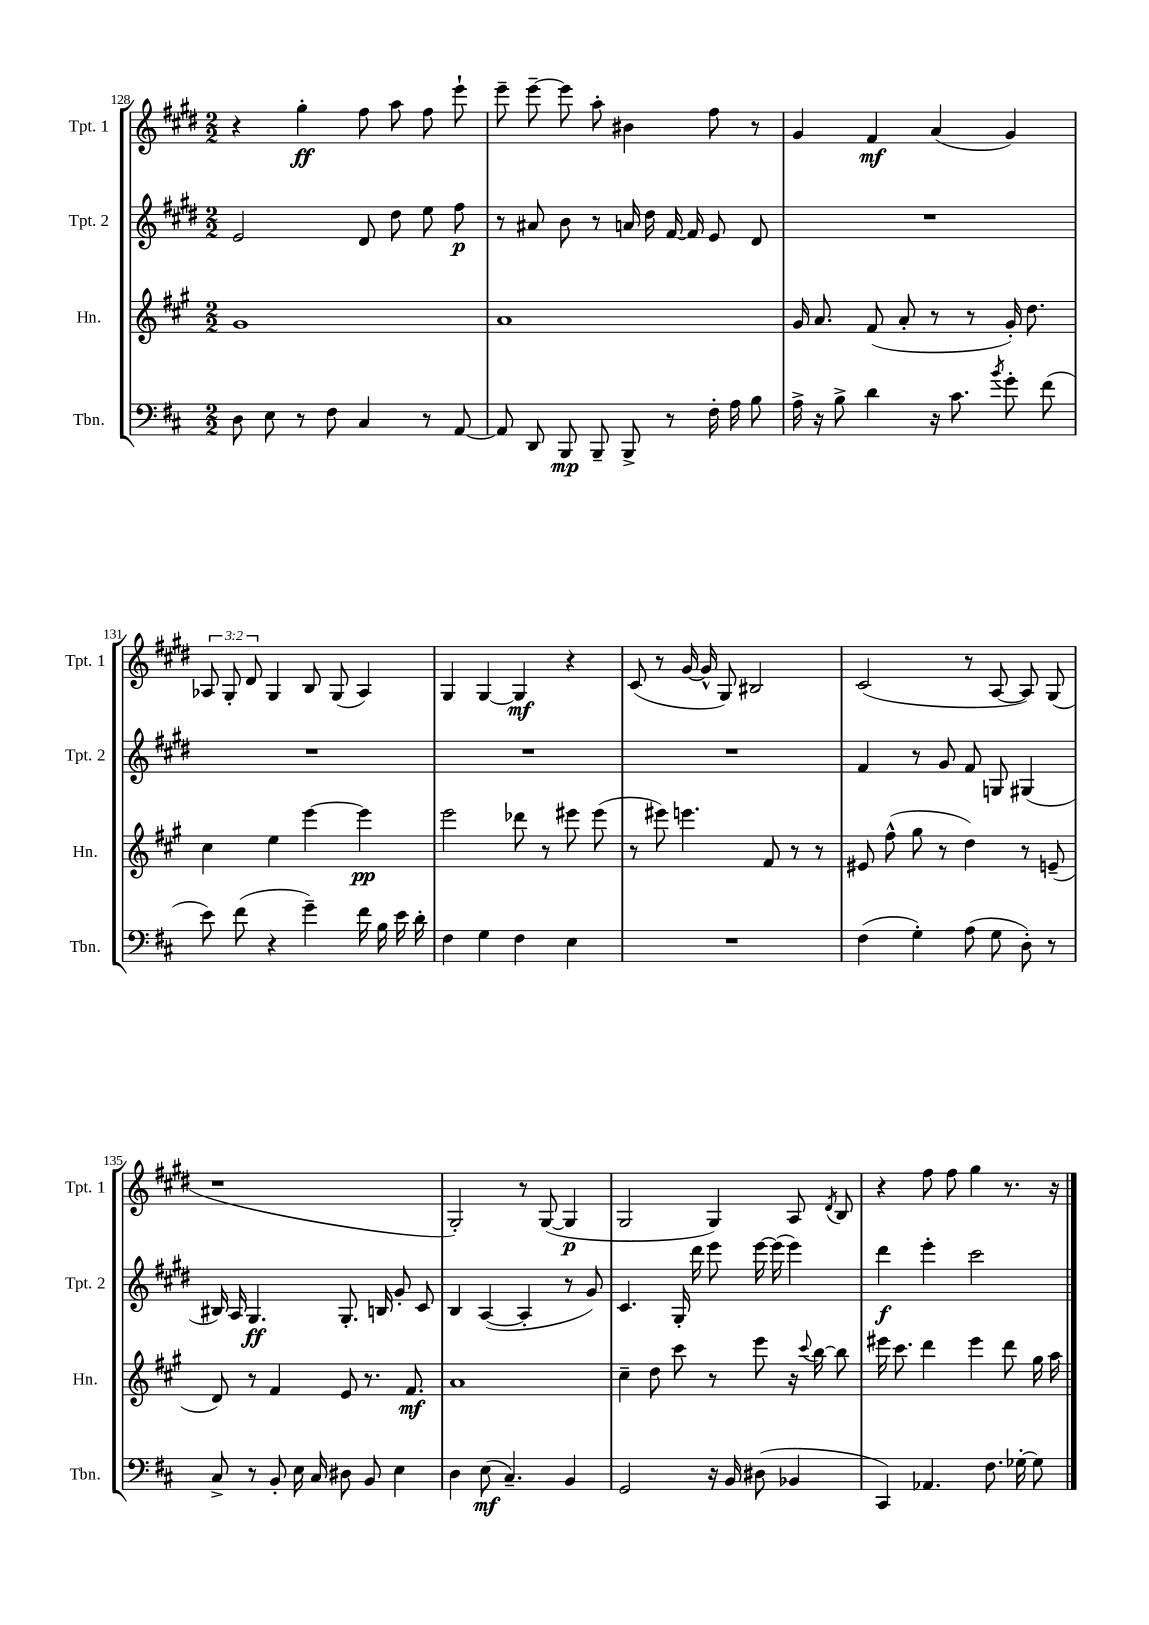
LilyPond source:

<<
\new StaffGroup <<
\new Staff = "s0" \with { instrumentName = "Tpt. 1" shortInstrumentName = "Tpt. 1" } {
    \clef treble \key e \major \numericTimeSignature \time 2/2 \override Staff.TupletNumber.text = #tuplet-number::calc-fraction-text
    \autoBeamOff r4 gis''4-.\ff fis''8 a''8 fis''8 e'''8-! |
    e'''8-- e'''8~-- e'''8 a''8-. bis'4 fis''8 r8 |
    gis'4 fis'4\mf a'4( gis'4) |
    \tuplet 3/2 { aes8 gis8-. dis'8 } gis4 b8 gis8( aes4) |
    gis4 gis4~ gis4\mf r4 |
    cis'8( r8 gis'16~ gis'16-^ gis8) bis2 |
    cis'2( r8 a8~ a8) gis8( |
    r1 |
    gis2-.) r8 gis8~( gis4\p |
    gis2 gis4) a8 \acciaccatura { dis'8 } b8 |
    r4 fis''8 fis''8 gis''4 r8. r16 \bar "|." |
}
\new Staff = "s1" \with { instrumentName = "Tpt. 2" shortInstrumentName = "Tpt. 2" } {
    \clef treble \key e \major \numericTimeSignature \time 2/2
    \autoBeamOff e'2 dis'8 dis''8 e''8 fis''8\p |
    r8 ais'8 b'8 r8 a'16 dis''16 fis'16~ fis'16 e'8 dis'8 |
    R1 |
    R1 |
    R1 |
    R1 |
    fis'4 r8 gis'8 fis'8 g8 gis4( |
    bis16) a16 gis4.\ff gis8.-. b16 gis'8-. cis'8 |
    b4 a4~( a4-. r8 gis'8) |
    cis'4. gis16-. dis'''16 e'''8 e'''16~ e'''16( e'''4) |
    dis'''4\f e'''4-. cis'''2 \bar "|." |
}
\new Staff = "s2" \with { instrumentName = "Hn." shortInstrumentName = "Hn." } {
    \clef treble \key a \major \numericTimeSignature \time 2/2
    \autoBeamOff gis'1 |
    a'1 |
    gis'16 a'8. fis'8( a'8-. r8 r8 gis'16-.) d''8. |
    cis''4 e''4 e'''4~ e'''4\pp |
    e'''2 des'''8 r8 eis'''8 eis'''8( |
    r8 eis'''8) e'''4. fis'8 r8 r8 |
    eis'8 fis''8-^( gis''8 r8 d''4) r8 e'8--( |
    d'8) r8 fis'4 e'8 r8. fis'8.\mf |
    a'1 |
    cis''4-- d''8 cis'''8 r8 e'''8 r16 \appoggiatura { cis'''8 } b''16~ b''8 |
    eis'''16 cis'''8. d'''4 eis'''4 d'''8 gis''16 a''16 \bar "|." |
}
\new Staff = "s3" \with { instrumentName = "Tbn." shortInstrumentName = "Tbn." } {
    \clef bass \key d \major \numericTimeSignature \time 2/2
    \autoBeamOff d8 e8 r8 fis8 cis4 r8 a,8~ |
    a,8 d,8 b,,8\mp b,,8-- b,,8-> r8 fis16-. a16 b8 |
    a16-> r16 b8-> d'4 r16 cis'8. \acciaccatura { b'8 } g'8-. fis'8( |
    e'8) fis'8( r4 g'4--) fis'16 b16 e'16 d'16-. |
    fis4 g4 fis4 e4 |
    R1 |
    fis4( g4-.) a8( g8 d8-.) r8 |
    cis8-> r8 b,8-. e16 cis16 dis8 b,8 e4 |
    d4 e8\mf( cis4.--) b,4 |
    g,2 r16 b,16 dis8( bes,4 |
    cis,4) aes,4. fis8. ges16~-. ges8 \bar "|." |
}
>>
>>
\layout { \context { \Score currentBarNumber = #128 } }
